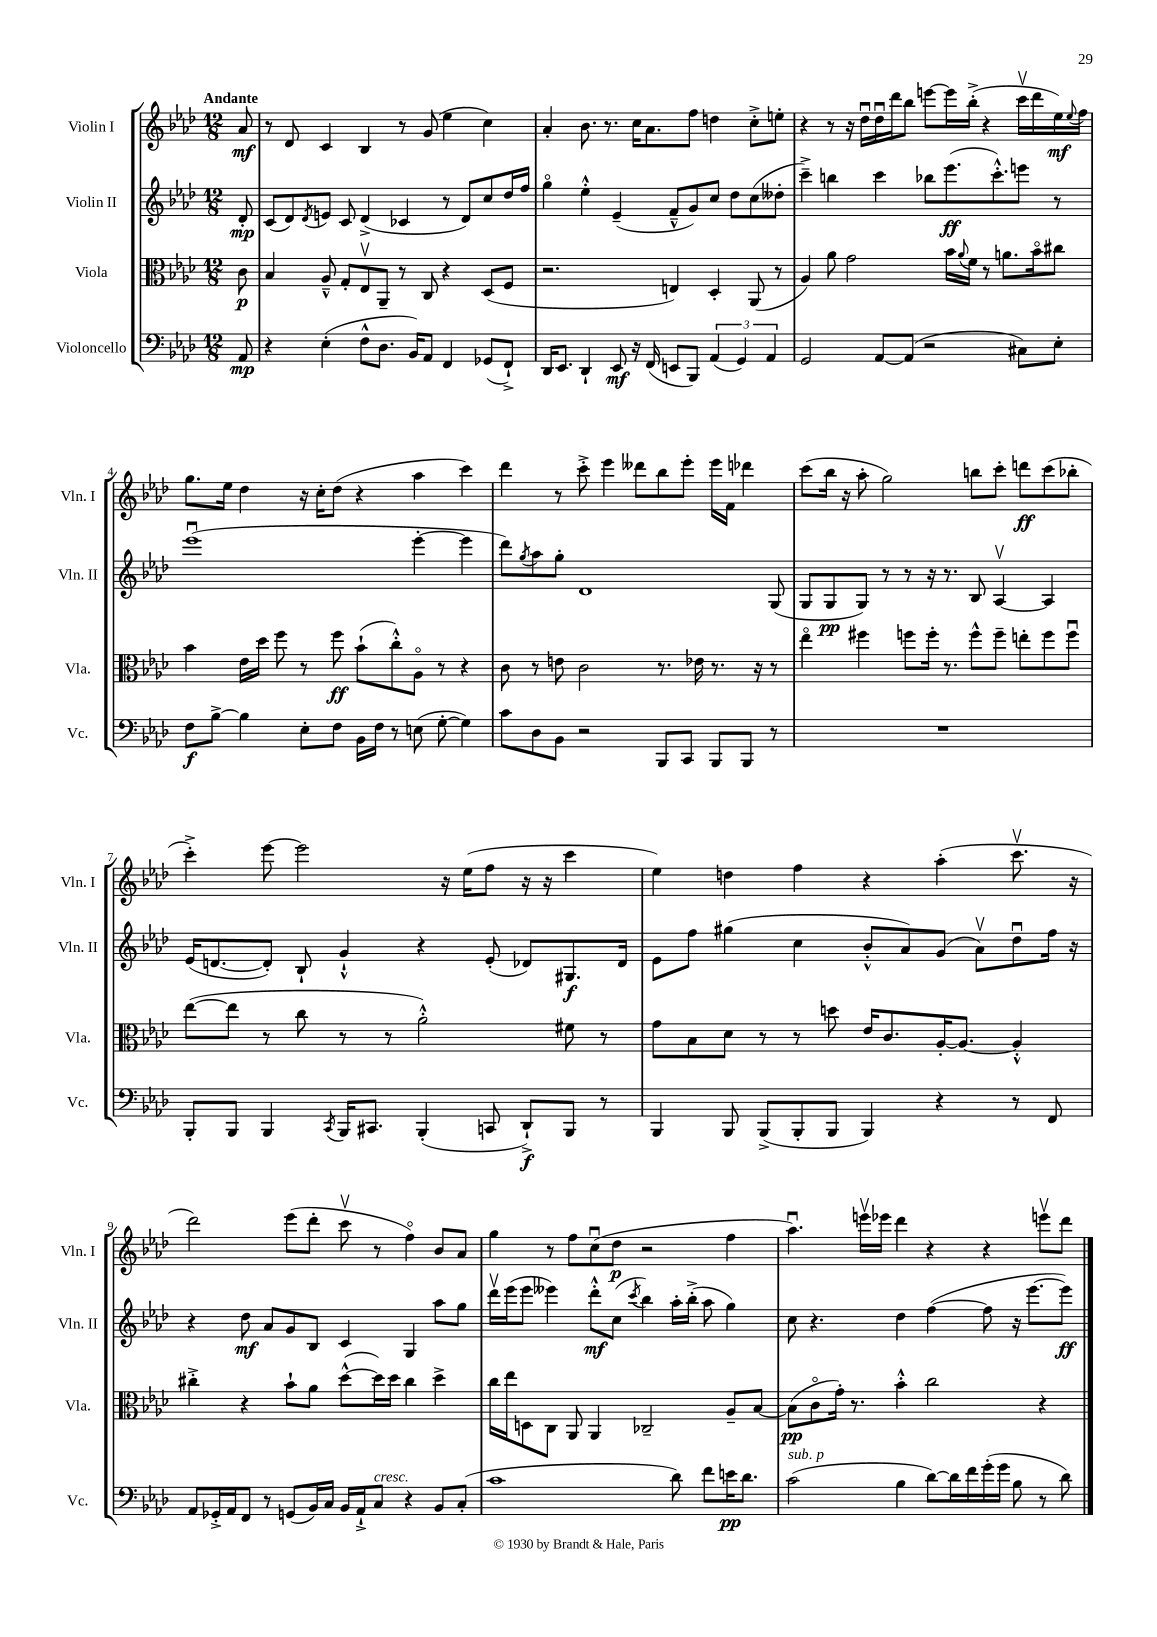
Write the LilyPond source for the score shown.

<<
\new StaffGroup <<
\new Staff = "s0" \with { instrumentName = "Violin I" shortInstrumentName = "Vln. I" } {
    \clef treble \key aes \major \numericTimeSignature \time 12/8 \partial 8 \tempo "Andante"
    aes'8\mf |
    r8 des'8 c'4 bes4 r8 g'8( ees''4 c''4) |
    aes'4-. bes'8. r8. c''16 aes'8. f''8 d''4 c''8-.-> e''8-. |
    r4 r8 r16 des''16\downbow des''16\downbow des'''16 bes''8 e'''8~ e'''16 bes''16-.->( r4 c'''16\upbow des'''16 ees''16\mf) \appoggiatura { ees''8 } f''16 |
    g''8. ees''16 des''4 r16 c''16-. des''8( r4 aes''4 c'''4) |
    des'''4 r8 c'''8-.-> ees'''4 deses'''8 bes''8 ees'''8-. ees'''16 f'16 des'''4 |
    c'''8( bes''16 r16 aes''8-. g''2) b''8 c'''8-. d'''8\ff c'''8( bes''8-. |
    c'''4-.->) ees'''8~ ees'''2 r16 ees''16( f''8 r16 r16 c'''4 |
    ees''4) d''4 f''4 r4 aes''4-.( c'''8.\upbow r16 |
    des'''2) ees'''8( des'''8-. c'''8\upbow r8 f''4\flageolet) bes'8 aes'8 |
    g''4 r8 f''8 c''8\downbow( des''8\p r2 f''4 |
    aes''4.\downbow) e'''16\upbow ees'''16 des'''4 r4 r4 e'''8\upbow des'''8 \bar "|." |
}
\new Staff = "s1" \with { instrumentName = "Violin II" shortInstrumentName = "Vln. II" } {
    \clef treble \key aes \major \numericTimeSignature \time 12/8 \partial 8
    des'8-.\mp |
    c'8( des'8) \acciaccatura { des'8 } e'8 c'8 des'4->( ces'4 r8 des'8) c''8 des''16 f''16 |
    g''4\flageolet ees''4-.-^ ees'4--( f'8---^ g'8) c''8 des''8 c''8( deses''8-. |
    c'''4--->) b''4 c'''4 bes''8 ees'''8.\ff( c'''8.-.-^) e'''8 r8 |
    ees'''1\downbow( ees'''4~-. ees'''4 |
    des'''8) \acciaccatura { g''8 } aes''8 g''8-. des'1 g8( |
    g8 g8\pp g8) r8 r8 r16 r8. bes8 aes4~\upbow aes4 |
    ees'16( d'8.~ d'8-.) bes8-! g'4-!-^ r4 ees'8-.( des'8) gis8.\f des'16 |
    ees'8 f''8 gis''4( c''4 bes'8-.-^ aes'8) g'8( aes'8\upbow) des''8\downbow f''16 r16 |
    r4 des''8\mf aes'8 g'8 bes8 c'4 g4 aes''8 g''8 |
    des'''16\upbow ees'''16( ees'''8 eeses'''4) des'''8-.-^\mf c''8( \acciaccatura { c'''8 } bes''4) aes''16-. bes''16-.->( aes''8 g''4) |
    c''8 r4. des''4 f''4~( f''8 r16 ees'''8.~ ees'''8\ff) \bar "|." |
}
\new Staff = "s2" \with { instrumentName = "Viola" shortInstrumentName = "Vla." } {
    \clef alto \key aes \major \numericTimeSignature \time 12/8 \partial 8
    c'8\p |
    bes4 aes8---^ g8-. ees8\upbow aes,8-- r8 c8 r4 des8( f8 |
    r2. e4) des4-. aes,8( r8 |
    aes4) aes'8 g'2 bes'16 \appoggiatura { aes'8 } f'16 r8 a'8. bes'16\flageolet cis''8 |
    bes'4 ees'16 des''16 f''8 r8 f''8\ff bes'8-!( c''8-.-^) aes8\flageolet r8 r4 |
    c'8 r8 e'8 c'2 r8. ees'16 r8. r16 r8 |
    ees''4\flageolet fis''4 f''8 f''16-. r8. f''8-^ f''8-- e''8-. f''8 f''8\downbow |
    ees''8~( ees''8 r8 c''8 r8 r8 aes'2-.-^) fis'8 r8 |
    g'8 bes8 des'8 r8 r8 d''8 ees'16 c'8. aes16~-. aes8.~ aes4-.-^ |
    cis''4-.-> r4 bes'8-! aes'8 des''8~-^( des''16) des''16 cis''4 des''4-> |
    c''16 ees''16 d8 c8 aes,8 aes,4 ces2-- aes8-- bes8~ |
    bes8\pp( c'8\flageolet g'16-.) r8. bes'4-.-^ c''2 r4 \bar "|." |
}
\new Staff = "s3" \with { instrumentName = "Violoncello" shortInstrumentName = "Vc." } {
    \clef bass \key aes \major \numericTimeSignature \time 12/8 \partial 8
    aes,8\mp |
    r4 ees4-.( f8-^ des8. bes,16) aes,8 f,4 ges,8( f,8-!->) |
    des,16 ees,8. des,4-! ees,8\mf r16 f,16( e,8 bes,,8) \tuplet 3/2 { aes,4( g,4) aes,4 } |
    g,2 aes,8~ aes,8( r2 cis8) ees8-. |
    f8\f bes8~-> bes4 ees8-. f8 bes,16 f16 r8 e8( g8~-. g4) |
    c'8 des8 bes,8 r2 bes,,8 c,8 bes,,8 bes,,8 r8 |
    R1. |
    bes,,8-. bes,,8 bes,,4 \acciaccatura { c,8 } bes,,16 cis,8. bes,,4-.( c,8 des,8-!->\f) bes,,8 r8 |
    bes,,4 bes,,8 bes,,8->( bes,,8-. bes,,8 bes,,4) r4 r8 f,8 |
    aes,8 ges,16-.-> aes,16 f,8 r8 g,8( bes,16) c16 bes,16 aes,16-!-> c8^\markup { \italic "cresc." } r4 bes,8 c8-.( |
    c'1 des'8) f'8 e'16\pp des'8. |
    c'2^\markup { \italic "sub. p" }( bes4 des'8~) des'16 f'16 g'16-.( g'16 bes8 r8 des'8) \bar "|." |
}
>>
>>
